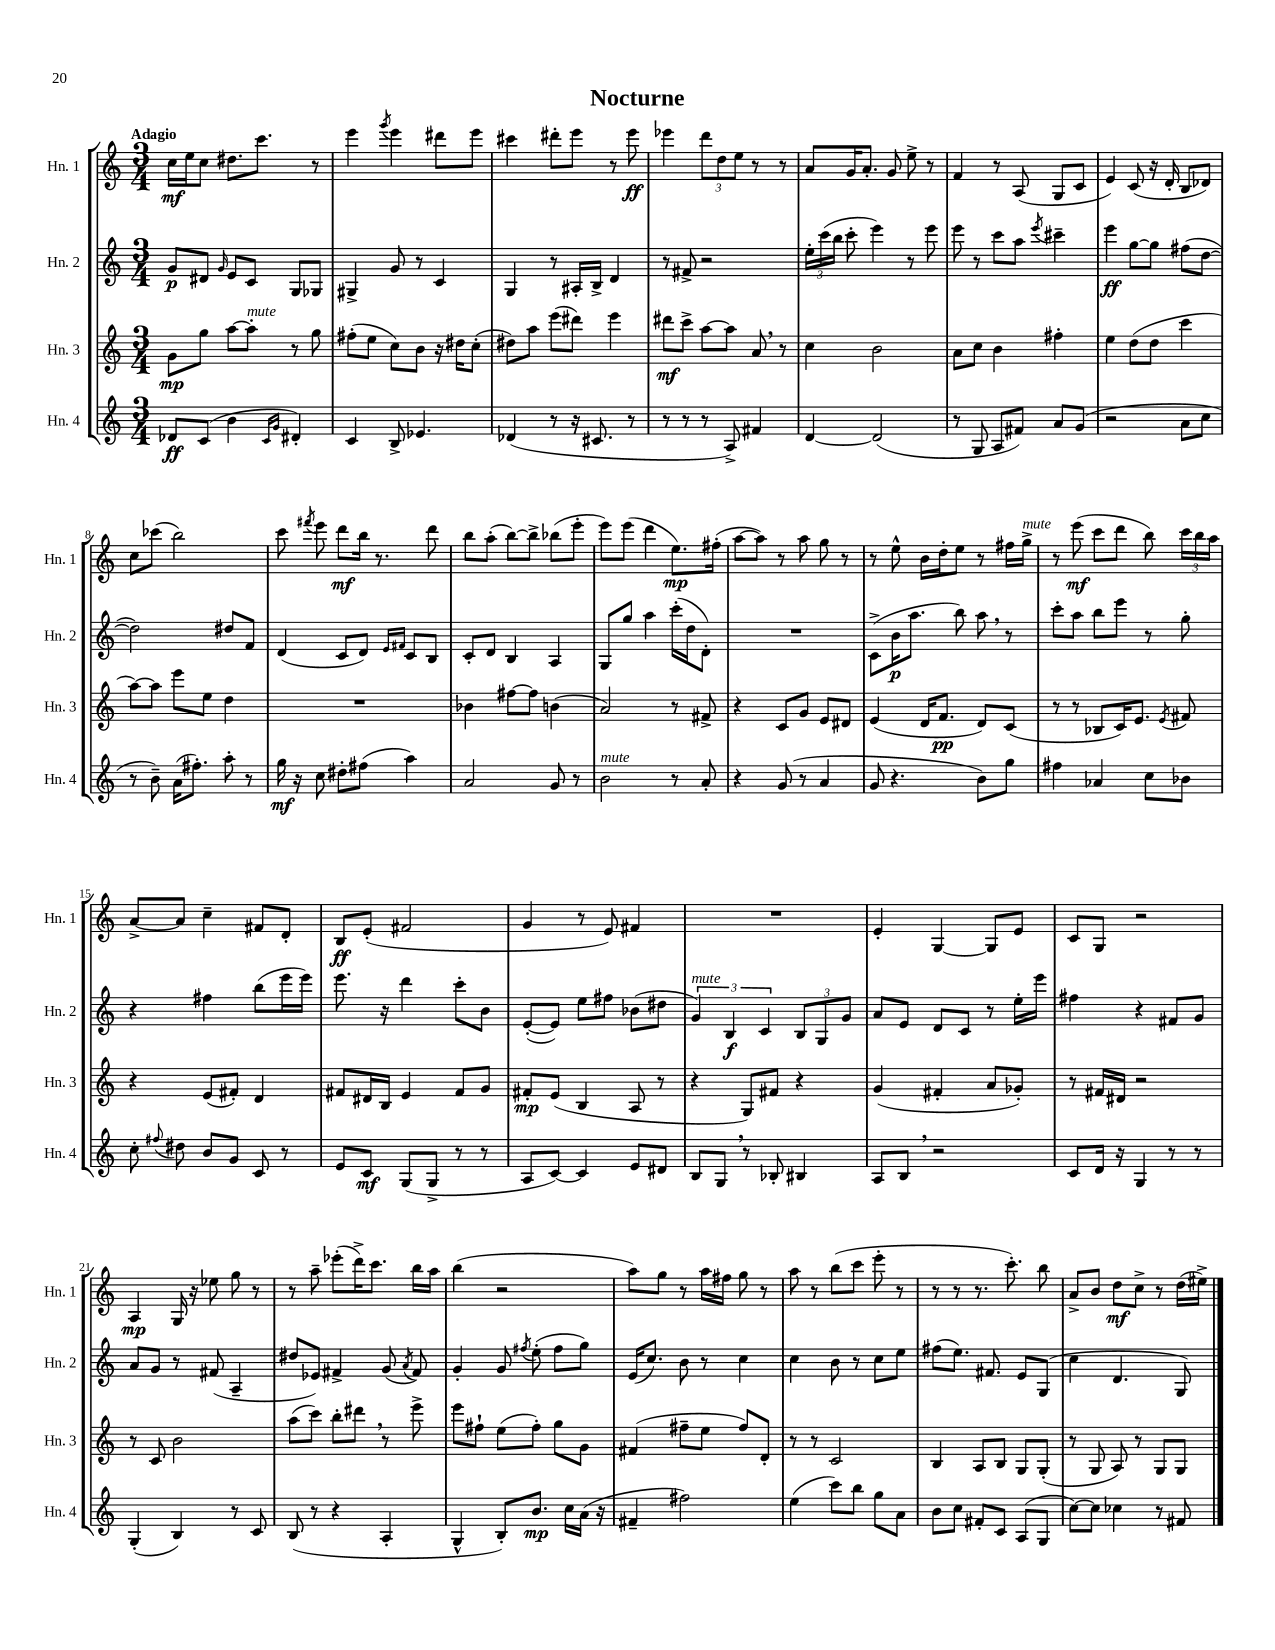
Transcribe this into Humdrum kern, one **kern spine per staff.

**kern	**kern	**kern	**kern
*staff4	*staff3	*staff2	*staff1
*clefG2	*clefG2	*clefG2	*clefG2
*k[]	*k[]	*k[]	*k[]
*M3/4	*M3/4	*M3/4	*M3/4
8d-	8g	8g	16cc
.	.	.	16ee
(8c	8gg	8d#	8cc
.	.	16qqg	.
4b	[8aa	8e	8.dd#
.	8aa']	8c	.
.	.	.	8.ccc
16qqc	.	.	.
16qqg	.	.	.
4d#')	8r	8G	.
.	8gg	8G-	8r
=	=	=	=
4c	(8ff#'	4G#^	4eee
.	8ee	.	.
.	.	.	8qggg
8B^	8cc)	8g	4eee
4.e-	8b	8r	.
.	16r	4c	8ddd#
.	16dd#	.	.
.	(8cc'	.	8eee
=	=	=	=
(4d-	8dd#)	4G	4ccc#
.	8aa	.	.
8r	(8eee	8r	8ddd#'
16r	8ddd#)	16A#'	8eee
8.c#	.	16B^	.
.	4eee	4d	8r
8r	.	.	8eee
=	=	=	=
8r	8ddd#	8r	4eee-
8r	8ccc^	8f#^	.
8r	[8aa	2r	12ddd
.	.	.	12dd
8A^)	8aa]	.	.
.	.	.	12ee
4f#	8a	.	8r
.	8r	.	8r
=	=	=	=
[4d	4cc	24ee'	8a
.	.	(24ccc	.
.	.	24bb	.
.	.	8ccc'	16g
.	.	.	8.a'
(2d]	2b	4eee)	.
.	.	.	8g
.	.	8r	8ee^
.	.	8eee	8r
=	=	=	=
8r	8a	8eee	4f
8G	8cc	8r	.
8A	4b	8ccc	8r
8f#)	.	8aa	(8A
.	.	8qeee	.
8a	4ff#'	4ccc#~	8G
(8g	.	.	8c
=	=	=	=
2r	4ee	4eee	4e)
.	(8dd	[8gg	(8c
.	8dd	8gg]	16r
.	.	.	16d'
8a	4ccc	(8ff#	8B
8cc	.	[8dd	8d-)
=	=	=	=
8r	[8aa)	2dd])	8cc
8b~)	8aa]	.	(8ccc-
(16a	8eee	.	2bb)
8.ff#')	.	.	.
.	8ee	.	.
8aa'	4dd	8dd#	.
8r	.	8f	.
=	=	=	=
16gg	2.r	(4d	8ccc
16r	.	.	.
.	.	.	8qfff#
8cc	.	.	8eee
8dd#'	.	8c	8ddd
(8ff#	.	8d)	16bb
.	.	.	8.r
.	.	16qqe	.
.	.	16qqf#	.
4aa)	.	8c	.
.	.	8B	8ddd
=	=	=	=
2a	4b-	8c'	8bb
.	.	8d	(8aa'
.	[8ff#	4B	[8bb)
.	8ff#]	.	8bb^]
8g	(4b	4A	(8bb-
8r	.	.	8eee'
=	=	=	=
2b	2a)	8G	8eee)
.	.	8gg	(8eee
.	.	4aa	4ddd
8r	8r	(16ccc'	8.ee)
.	.	16dd	.
8a'	8f#^	8d')	.
.	.	.	(16ff#'
=	=	=	=
4r	4r	2.r	[8aa
.	.	.	8aa])
(8g	8c	.	8r
8r	8g	.	8aa
4a	8e	.	8gg
.	8d#	.	8r
=	=	=	=
8g	(4e	(8c^	8r
4.r	.	16b	8ee^^
.	.	8.aa	.
.	16d	.	16b
.	8.f	.	16dd'
.	.	8bb)	8ee
8b)	8d)	8aa	8r
8gg	(8c	8r	16ff#
.	.	.	16gg^
=	=	=	=
4ff#	8r	8ccc'	8r
.	8r	8aa	(8eee
4a-	8B-	8bb	8ccc
.	16c)	8eee	8ddd
.	8.e	.	.
8cc	.	8r	8bb)
.	8qe	.	.
8b-	8f#	8gg'	24ccc
.	.	.	24bb
.	.	.	24aa
=	=	=	=
8cc'	4r	4r	[8a^
8qqff#	.	.	.
8dd#	.	.	8a]
8b	(8e	4ff#	4cc~
8g	8f#')	.	.
8c	4d	(8bb	8f#
8r	.	16eee	8d'
.	.	16eee)	.
=	=	=	=
8e	8f#	8.eee	8B
8c	16d#	.	(8e'
.	16B	16r	.
(8G	4e	4ddd	2f#
8G^	.	.	.
8r	8f#	8ccc'	.
8r	8g	8b	.
=	=	=	=
8A	8f#'	([8e'	4g
[8c)	(8e	8e])	.
4c]	4B	8ee	8r
.	.	8ff#	8e)
8e	8A	(8b-	4f#
8d#	8r	8dd#	.
=	=	=	=
8B	4r	6g)	2.r
8G	.	.	.
.	.	6B	.
8r	8G)	.	.
.	.	6c	.
8B-'	8f#	.	.
4B#	4r	12B	.
.	.	12G	.
.	.	12g	.
=	=	=	=
8A	(4g	8a	4e'
8B	.	8e	.
2r	4f#'	8d	[4G
.	.	8c	.
.	8a	8r	8G]
.	8g-')	16ee'	8e
.	.	16eee	.
=	=	=	=
8c	8r	4ff#	8c
16d	16f#	.	8G
16r	16d#	.	.
4G	2r	4r	2r
8r	.	8f#	.
8r	.	8g	.
=	=	=	=
(4G'	8r	8a	4A
.	8c	8g	.
4B)	2b	8r	16G
.	.	.	16r
.	.	(8f#	8ee-
8r	.	4A~	8gg
8c	.	.	8r
=	=	=	=
(8B	(8aa	8dd#	8r
8r	8ccc)	8e-)	8aa~
4r	8bb'	4f#^	(8eee-'
.	8ddd#	.	16ddd^)
.	.	.	8.ccc
4A'	8r	(8g	.
.	.	8qa	.
.	8eee^	8f#)	16bb
.	.	.	16aa
=	=	=	=
4G^^	8eee	4g'	(4bb
.	8ff#`	.	.
8B')	(8ee	8g	2r
.	.	8qff#	.
8.b	8ff#')	(8ee'	.
.	8gg	8ff#	.
16cc	.	.	.
(16a	8g	8gg)	.
16r	.	.	.
=	=	=	=
4f#~	(4f#	(16e	8aa)
.	.	8.cc)	.
.	.	.	8gg
2ff#)	8ff#~	8b	8r
.	8ee	8r	16aa
.	.	.	16ff#
.	8ff#)	4cc	8gg
.	8d'	.	8r
=	=	=	=
(4ee	8r	4cc	8aa
.	8r	.	8r
8ccc)	2c	8b	(8bb
8bb	.	8r	8ccc
8gg	.	8cc	8eee'
8a	.	8ee	8r
=	=	=	=
8b	4B	(8ff#	8r
8cc	.	8.ee)	8r
8f#'	8A	.	8.r
.	.	8.f#	.
8c	8B	.	.
.	.	.	8.ccc')
(8A	8G	8e	.
8G	(8G'	(8G	8bb
=	=	=	=
[8cc)	8r	4cc	8a^
8cc]	8G	.	8b
4cc-	8A)	4.d	8dd
.	8r	.	8cc^
8r	8G	.	8r
8f#	8G	8G)	(16dd
.	.	.	16ee#^)
==	==	==	==
*-	*-	*-	*-
